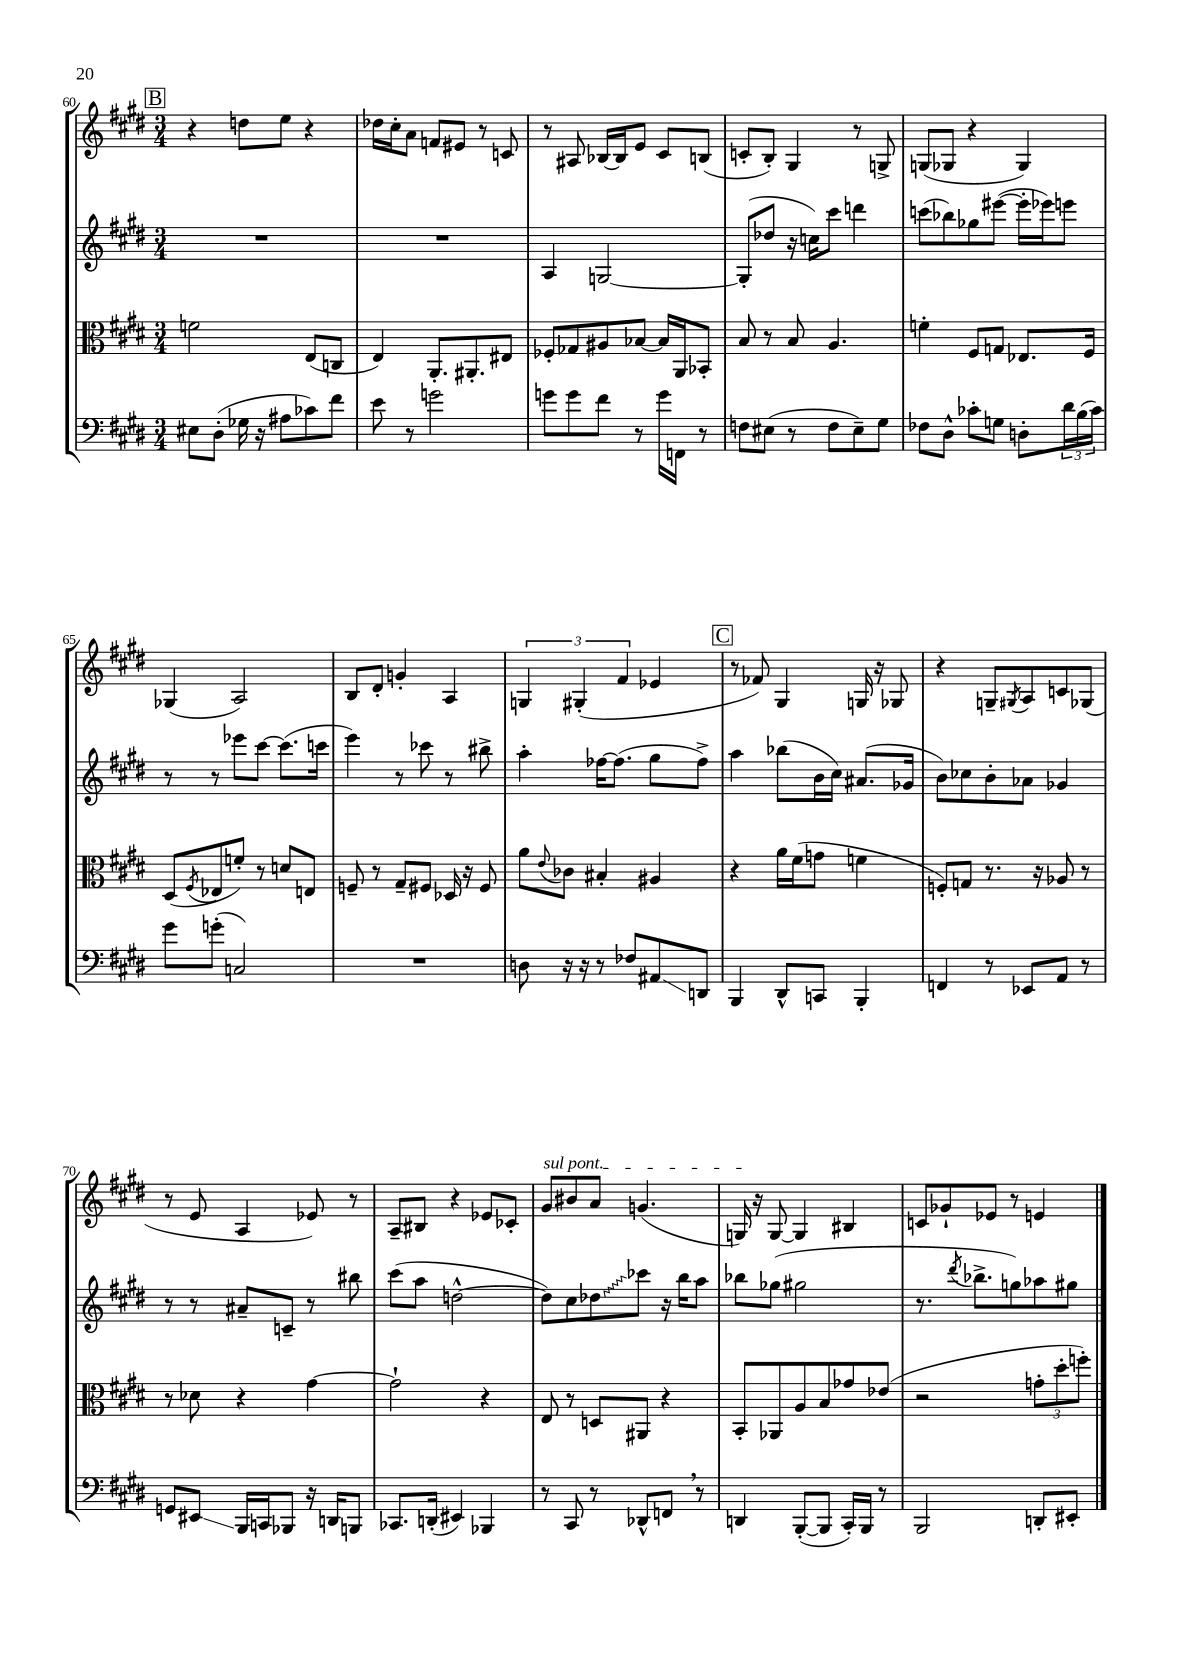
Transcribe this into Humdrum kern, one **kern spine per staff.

**kern	**kern	**kern	**kern
*staff4	*staff3	*staff2	*staff1
*clefF4	*clefC3	*clefG2	*clefG2
*k[f#c#g#d#]	*k[f#c#g#d#]	*k[f#c#g#d#]	*k[f#c#g#d#]
*M3/4	*M3/4	*M3/4	*M3/4
8E#	2f	2.r	4r
(8D#'	.	.	.
16G-	.	.	8dd
16r	.	.	.
8A#	.	.	8ee
8c-)	(8E	.	4r
8f#	8C	.	.
=	=	=	=
8e	4E)	2.r	16dd-
.	.	.	16cc#'
8r	.	.	8a
2g	8.AA'	.	8f
.	.	.	8e#
.	8.AA#'	.	.
.	.	.	8r
.	8E#	.	8c
=	=	=	=
8g	8F-'	4A	8r
8g	8G-	.	8A#
8f#	8A#	[2G	[16B-
.	.	.	16B-]
8r	[8B-	.	8e
16g	16B-]	.	8c#
16FF	16AA	.	.
8r	8BB-'	.	(8B
=	=	=	=
8F	8B	(8G']	8c'
(8E#	8r	8dd-	8B')
8r	8B	16r	4G#
.	.	16cc)	.
8F	4.A	8ccc#	.
8E#~)	.	4ddd	8r
8G#	.	.	8G^
=	=	=	=
8F-	4f'	(8ccc	(8G
8D#^^	.	8bb-)	8G-
8c-'	8F#	8gg-	4r
8G	8G	([8eee#	.
8D'	8.E-	16eee#']	4G-)
.	.	16eee-)	.
24d#	.	8eee	.
(24B	.	.	.
.	16F#	.	.
24c-)	.	.	.
=	=	=	=
8g#	(8D#	8r	(4G-
.	8qF#	.	.
(8g'	8E-	8r	.
2C)	8f')	8eee-	2A)
.	8r	[8ccc#	.
.	8d	(8.ccc#]	.
.	8E	.	.
.	.	16ccc	.
=	=	=	=
2.r	8F~	4eee)	8B
.	8r	.	8d#'
.	8G#~	8r	4g'
.	8F#	8ccc-	.
.	16D-	8r	4A
.	16r	.	.
.	8F#	8bb#^	.
=	=	=	=
8D	8a	4aa'	6G
.	8qqe	.	.
16r	8c-	.	.
.	.	.	(6G#'
16r	.	.	.
8r	4B#'	[16ff-	.
.	.	(8.ff-]	.
.	.	.	6f#
8F-	.	.	.
8AA#	4A#	8gg#	4e-
8DD	.	8ff-^)	.
=	=	=	=
4BBB	4r	4aa	8r
.	.	.	8f-)
8DD#^^	16a	(8bb-	4G#
.	(16f#	.	.
8CC	8g	16b	.
.	.	16cc#)	.
4BBB'	4f	(8.a#	16G
.	.	.	16r
.	.	.	8G-
.	.	16g-	.
=	=	=	=
4FF	8F')	8b)	4r
.	8G	8cc-	.
8r	8.r	8b'	8G~
.	.	.	8qG#
8EE-	.	8a-	8A
.	16r	.	.
8AA	8A-	4g-	8c
8r	8r	.	(8G-
=	=	=	=
8GG	8r	8r	8r
8EE#	8d-	8r	8e
16BBB	4r	8a#~	4A
16CC	.	.	.
8BBB-	.	8c~	.
16r	[4g#	8r	8e-)
16DD	.	.	.
8BBB	.	8bb#	8r
=	=	=	=
8.CC-	2g#`]	(8ccc#	8A~
.	.	8aa	8B#
(16DD'	.	.	.
4EE#)	.	[2dd^^	4r
4BBB-	4r	.	8e-
.	.	.	8c-'
=	=	=	=
8r	8E	8dd])	8g#
8CC#	8r	8cc#	8b#
8r	8D	8dd-	8a
8DD-^^	8AA#	8ccc-	(4.g
8FF	4r	16r	.
.	.	16bb	.
8r	.	8aa	.
=	=	=	=
4DD	8BB'	8bb-	16G)
.	.	.	16r
.	8AA-	(8gg-	[8G
([8BBB'	8A	2gg#	4G]
8BBB]	8B	.	.
16CC#')	8g-	.	4B#
16BBB	.	.	.
8r	(8e-	.	.
=	=	=	=
2BBB	2r	8.r	8c
.	.	.	8g-`
.	.	8qddd#	.
.	.	8.bb-^	.
.	.	.	8e-
.	.	8gg)	8r
8DD'	12g'	8aa-	4e
.	12dd#'	.	.
8EE#'	.	8gg#	.
.	12ff')	.	.
==	==	==	==
*-	*-	*-	*-
